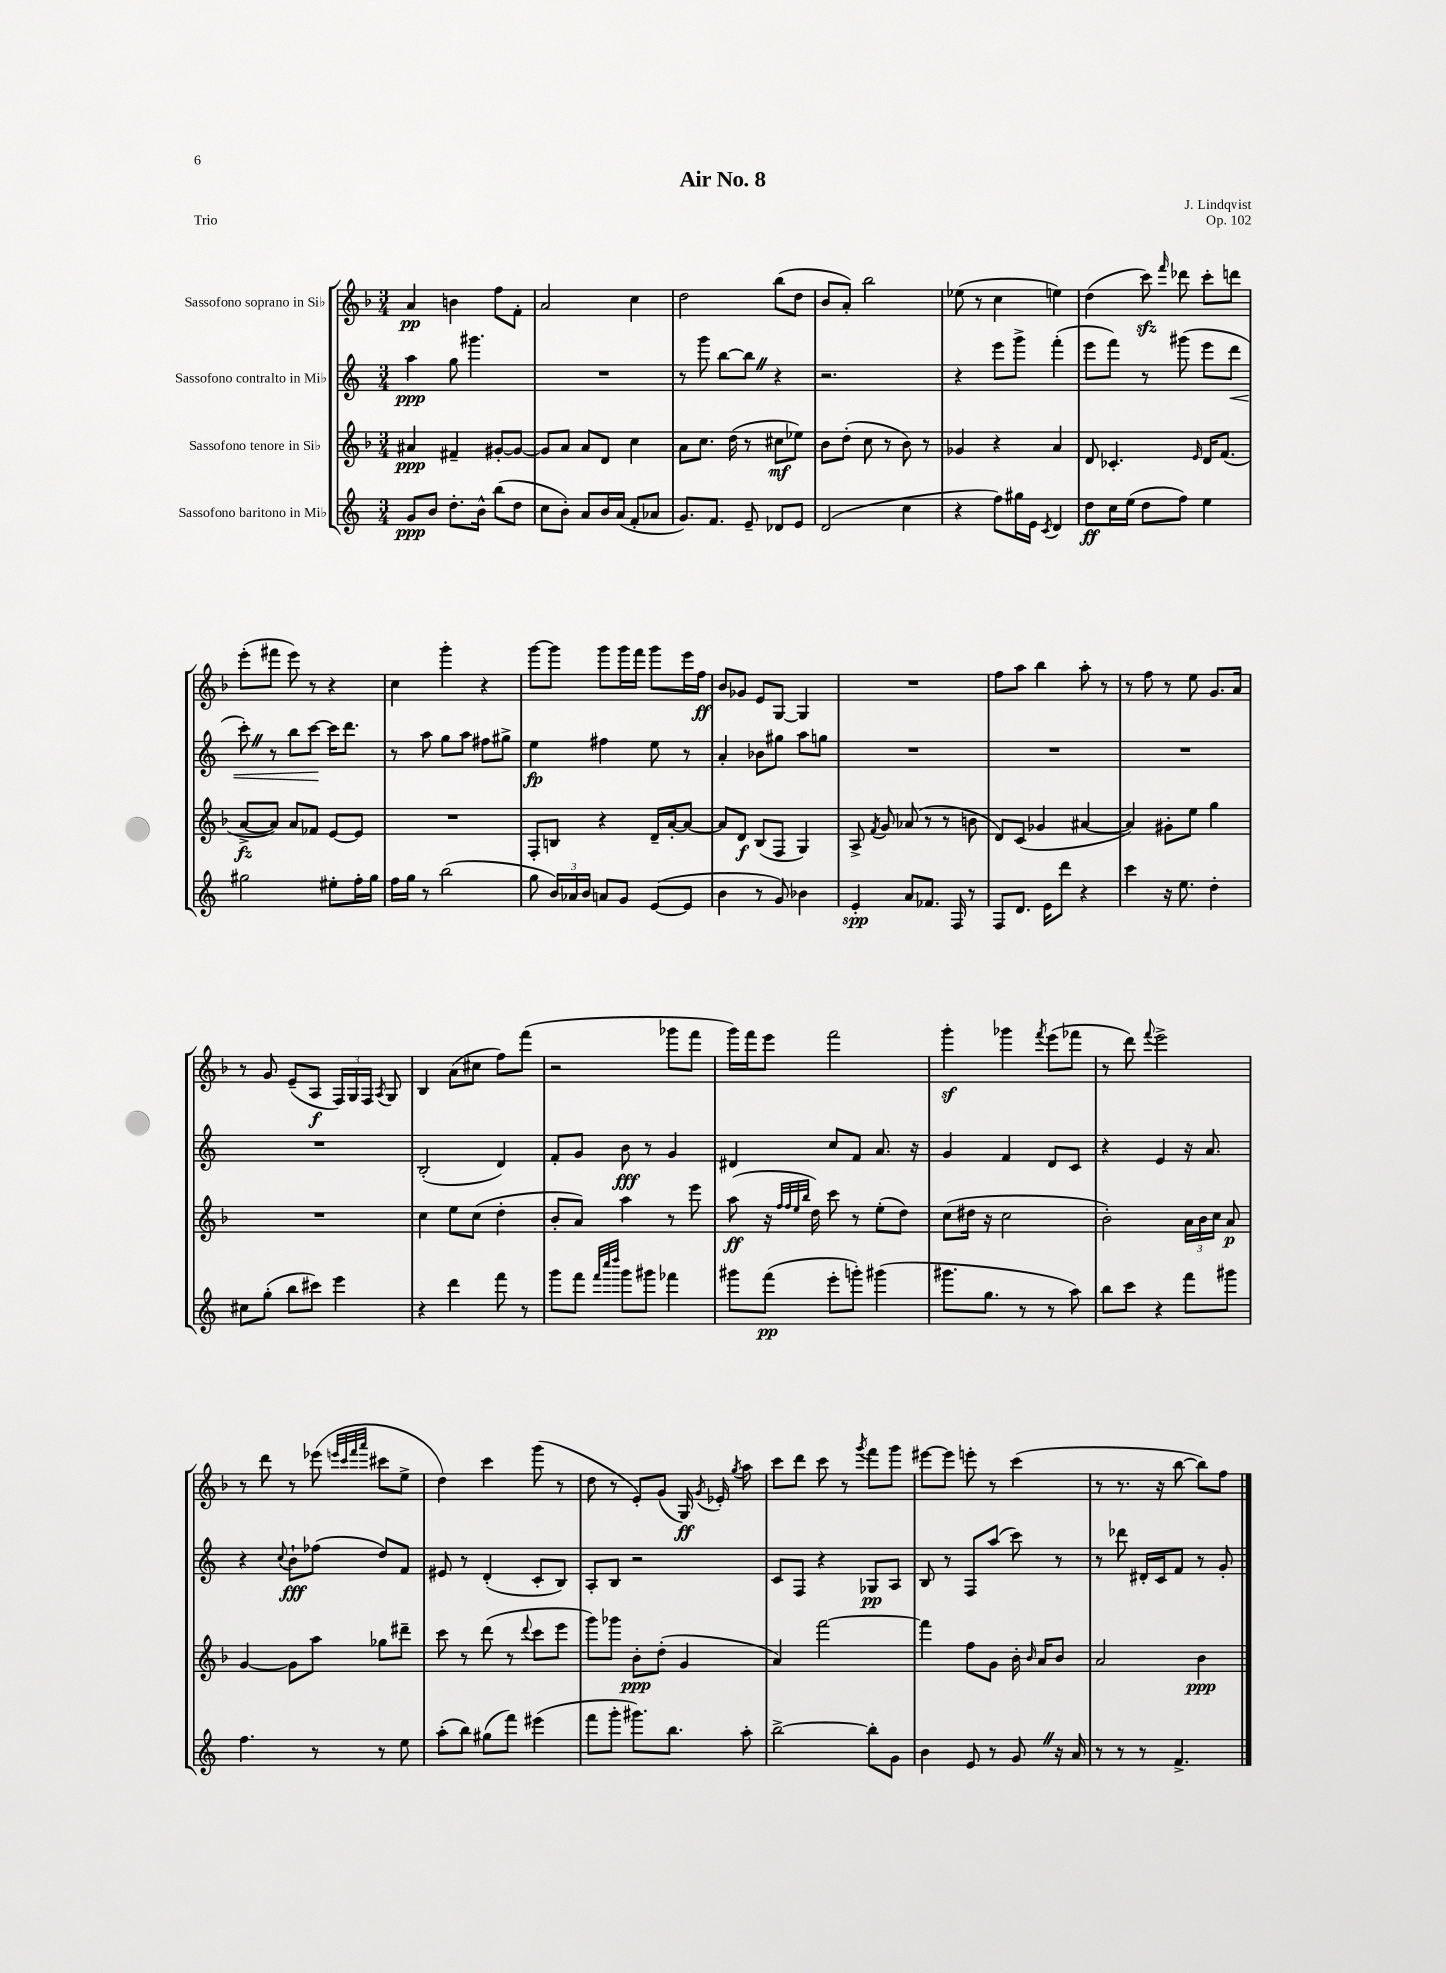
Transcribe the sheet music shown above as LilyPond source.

\header { title = "Air No. 8" composer = "J. Lindqvist" opus = "Op. 102" piece = "Trio" }
<<
\new StaffGroup <<
\new Staff = "s0" \with { instrumentName = "Sassofono soprano in Sib" } {
    \clef treble \key f \major \numericTimeSignature \time 3/4
    \autoBeamOff a'4\pp b'4 f''8[ f'8]-. |
    a'2 c''4 |
    d''2 bes''8[( d''8] |
    bes'8[ a'8]-.) bes''2 |
    ees''8( r8 c''4 e''4) |
    d''4( c'''8\sfz) \grace { f'''16 } des'''8 c'''8[-. d'''8] |
    e'''8[-.( fis'''8] e'''8) r8 r4 |
    c''4 g'''4-. r4 |
    g'''8[~ g'''8] g'''8[ g'''16 f'''16] g'''8[ e'''16 f''16]\ff |
    bes'8[ ges'8] e'8[ g8]~ g4 |
    R2. |
    f''8[ a''8] bes''4 a''8-. r8 |
    r8 f''8 r8 e''8 g'8.[ a'16] |
    r8 g'8 e'8[--( a8]\f \tuplet 3/2 { f16[) g16 f16] } \acciaccatura { a8 } g8 |
    bes4 a'8[( cis''8] f''8[) f'''8]( |
    r2 ges'''8[ f'''8] |
    g'''16[) f'''16 e'''8] f'''2 |
    g'''4-.\sf ges'''4 \acciaccatura { f'''8 } e'''8[( fes'''8] |
    r8 d'''8) \appoggiatura { f'''8 } e'''2-> |
    r8 d'''8 r8 ees'''8( \grace { e'''32[ c'''32 f'''32 a'''32] } cis'''8[ e''8]-> |
    d''4) c'''4 g'''8( r8 |
    d''8 r8 e'8[-.) g'8]( g16\ff) \acciaccatura { g'8 } ees'16-. \acciaccatura { g''8 } a''8 |
    c'''8[ d'''8] c'''8 r8 \acciaccatura { g'''8 } f'''8[ g'''8] |
    eis'''8[~ eis'''8] e'''8-. r8 c'''4( |
    r8 r8. r16 bes''8~ bes''8[) f''8] \bar "|." |
}
\new Staff = "s1" \with { instrumentName = "Sassofono contralto in Mib" } {
    \clef treble \key c \major \numericTimeSignature \time 3/4
    \autoBeamOff a''4\ppp g''8 gis'''4. |
    R2. |
    r8 g'''8 b''8[~ b''8] \once \override BreathingSign.text = \markup { \musicglyph "scripts.caesura.straight" } \breathe r4 |
    r2. |
    r4 e'''8[ g'''8]-> f'''4-.( |
    e'''8[ f'''8]) r8 gis'''8( e'''8[ d'''8]\< |
    c'''8-.) \once \override BreathingSign.text = \markup { \musicglyph "scripts.caesura.straight" } \breathe r8 b''8[ c'''8]~\! c'''16[ d'''8.] |
    r8 a''8 g''8[ a''8] fis''8[ gis''8]-> |
    e''4\fp fis''4 e''8 r8 |
    a'4-. bes'8[ gis''8] a''8[ g''8] |
    R2. |
    R2. |
    R2. |
    R2. |
    b2-.( d'4) |
    f'8[-. g'8] b'8\fff r8 g'4 |
    dis'4 c''8[ f'8] a'8. r16 |
    g'4 f'4 d'8[ c'8] |
    r4 e'4 r16 a'8. |
    r4 \appoggiatura { c''8 } b'8[-!\fff fes''8]( d''8[) f'8] |
    eis'8 r8 d'4-.( c'8[-. b8]) |
    a8[-. b8] r2 |
    c'8[ f8] r4 ges8[\pp a8] |
    b8 r8 f8[ a''8]( c'''8) r8 |
    r8 des'''8 dis'16[-. c'16 f'8] r8 g'8-. \bar "|." |
}
\new Staff = "s2" \with { instrumentName = "Sassofono tenore in Sib" } {
    \clef treble \key f \major \numericTimeSignature \time 3/4
    \autoBeamOff ais'4\ppp fis'4-- gis'8[~-. gis'8]~ |
    gis'8[ a'8] a'8[ d'8] c''4 |
    a'8[ c''8.] d''16( r8 cis''8[\mf ees''8]) |
    bes'8[ d''8]-.( c''8 r8 bes'8) r8 |
    ges'4 r4 a'4 |
    d'8 ces'4.-. \grace { e'16 } d'16[ f'8.]( |
    a'8[~->\fz a'8]) a'8[ fes'8] e'8[~ e'8] |
    R2. |
    f8[-. b8] r4 d'16[-- a'16~-. a'8]~ |
    a'8[ d'8]\f bes8[( f8] g4) |
    a8-> \acciaccatura { f'8 } g'8 aes'8( r8 r8 b'8 |
    d'8[) c'8]( ges'4 ais'4~ |
    ais'4) gis'8[-. e''8] g''4 |
    R2. |
    c''4 e''8[ c''8]( d''4-. |
    bes'8[-. a'8]) a''4 r8 e'''8 |
    a''8\ff( r16 \grace { f''32[ f''32 e''32 bes''32] } d''16) c'''8 r8 e''8[-.( d''8]) |
    c''8[( dis''16] r16 c''2 |
    bes'2-.) \tuplet 3/2 { a'16[ bes'16 c''16] } a'8\p |
    g'4~ g'8[ a''8] ges''8[ dis'''8]-- |
    c'''8 r8 d'''8( r8 \appoggiatura { d'''8 } c'''8[ e'''8] |
    g'''8[) ges'''8] bes'8[-.\ppp d''8]-.( g'4 |
    a'4) f'''2~ |
    f'''4 f''8[ g'8] bes'16-. \grace { bes'16 } a'16[ bes'8] |
    a'2 bes'4\ppp \bar "|." |
}
\new Staff = "s3" \with { instrumentName = "Sassofono baritono in Mib" } {
    \clef treble \key c \major \numericTimeSignature \time 3/4
    \autoBeamOff g'8[\ppp b'8] d''8.[-. b'16]-^ b''8[( d''8] |
    c''8[ b'8]-.) a'8[ b'16 a'16]( f'8[-. aes'8] |
    g'8.[) f'8.] e'8-- des'8[ e'8] |
    d'2( c''4 |
    r4 f''8[) gis''16 e'16] \acciaccatura { c'8 } d'4 |
    d''8[\ff c''16 e''16]( d''8[ f''8]) e''4 |
    gis''2 eis''8[-. f''16-. gis''16] |
    f''16[ g''16] r8 b''2( |
    g''8 \tuplet 3/2 { b'16[) aes'16 b'16] } a'8[ g'8] e'8[~( e'8] |
    b'4 r8 g'8) bes'4 |
    e'4-.\spp a'8[ fes'8.] f16 r8 |
    f8[ d'8.] e'16[ d'''8] r4 |
    c'''4 r16 e''8. d''4-. |
    cis''8[ g''8]-.( b''8[ cis'''8]) e'''4 |
    r4 d'''4 f'''8 r8 |
    g'''8[ f'''8] \grace { f'''32[ c''''32 d''''32] } g'''8[ gis'''8] fes'''4 |
    gis'''8[ f'''8]\pp( e'''8[-. g'''8]-.) gis'''4( |
    gis'''8.[ g''8.] r8 r8 a''8) |
    b''8[ c'''8] r4 f'''8[ gis'''8] |
    f''4. r8 r8 e''8 |
    a''8[-.( b''8]) gis''8[( f'''8]) eis'''4( |
    f'''8[ g'''8]-. gis'''8.[) b''8.] a''8-. |
    b''2~-> b''8[-. g'8] |
    b'4 e'8 r8 g'8 \once \override BreathingSign.text = \markup { \musicglyph "scripts.caesura.straight" } \breathe r16 a'16 |
    r8 r8 r8 f'4.-> \bar "|." |
}
>>
>>
\layout { \context { \Score \remove "Bar_number_engraver" } }
